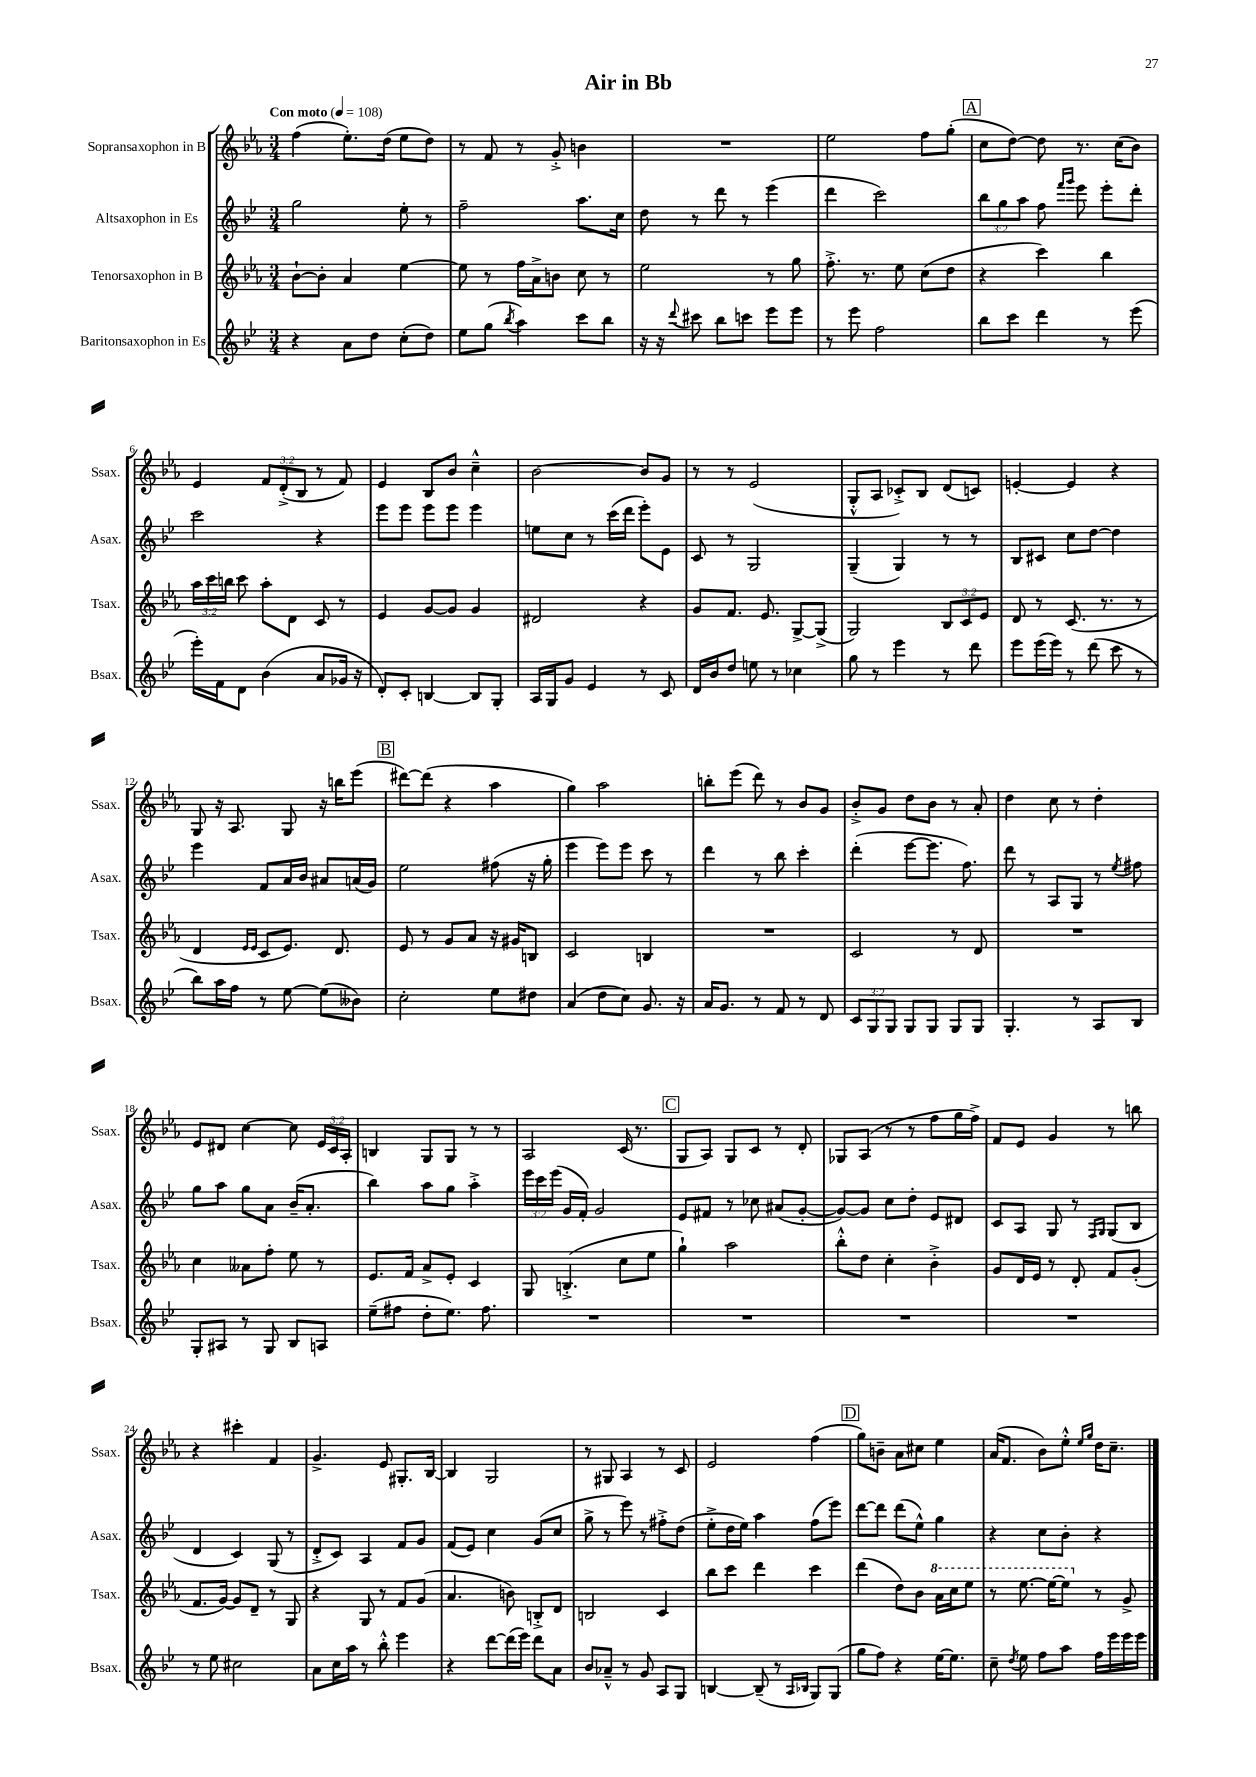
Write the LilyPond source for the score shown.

\header { title = "Air in Bb" }
<<
\new StaffGroup <<
\new Staff = "s0" \with { instrumentName = "Sopransaxophon in B" shortInstrumentName = "Ssax." } {
    \clef treble \key ees \major \numericTimeSignature \time 3/4 \override Staff.TupletNumber.text = #tuplet-number::calc-fraction-text \tempo "Con moto" 4 = 108
    \autoBeamOff f''4( ees''8.[-.) d''16]( ees''8[ d''8]) |
    r8 f'8 r8 g'8-.-> b'4 |
    R2. |
    ees''2 f''8[ g''8]-.( |
    \mark \markup { \box "A" } c''8[ d''8]~) d''8 r8. c''16[( bes'8]) |
    ees'4 \tuplet 3/2 { f'8[ d'8-.->( bes8] } r8 f'8) |
    ees'4 bes8[ bes'8] c''4---^ |
    bes'2~ bes'8[ g'8] |
    r8 r8 ees'2( |
    g8[-.-^ aes8] ces'8[-.->) bes8] d'8[( c'8]) |
    e'4~-. e'4 r4 |
    g8 r16 aes8. g8 r16 b''16[ ees'''8]( |
    \mark \markup { \box "B" } dis'''8[~) dis'''8]( r4 aes''4 |
    g''4) aes''2 |
    b''8[-. ees'''8]( d'''8) r8 bes'8[ g'8] |
    bes'8[-.-> g'8] d''8[ bes'8] r8 aes'8-. |
    d''4 c''8 r8 d''4-. |
    ees'8[ dis'8] c''4~ c''8 \tuplet 3/2 { ees'16[ c'16 aes16]-. } |
    b4 g8[ g8] r8 r8 |
    aes2 c'16( r8. |
    \mark \markup { \box "C" } g8[ aes8]) g8[ c'8] r8 d'8-. |
    ges8[ aes8]( r8 r8 f''8[ g''16 f''16]->) |
    f'8[ ees'8] g'4 r8 b''8 |
    r4 cis'''4-. f'4 |
    g'4.-> ees'8 gis8.[-. bes16]~ |
    bes4 g2 |
    r8 gis8 aes4 r8 c'8 |
    ees'2 f''4( |
    \mark \markup { \box "D" } g''8[) b'8]-- aes'8[ cis''8] ees''4 |
    aes'16[( f'8.] bes'8[) ees''8]-.-^ \grace { ees''16[ g''16] } d''16[ c''8.]-- \bar "|." |
}
\new Staff = "s1" \with { instrumentName = "Altsaxophon in Es" shortInstrumentName = "Asax." } {
    \clef treble \key bes \major \numericTimeSignature \time 3/4 \override Staff.TupletNumber.text = #tuplet-number::calc-fraction-text
    \autoBeamOff g''2 ees''8-. r8 |
    f''2-- a''8.[ c''16] |
    d''8 r8 d'''8 r8 ees'''4( |
    d'''4 c'''2) |
    \mark \markup { \box "A" } \tuplet 3/2 { bes''8[ g''8 a''8] } f''8 \grace { f'''16[ g'''16] } ees'''8 ees'''8[-. d'''8]-. |
    c'''2 r4 |
    ees'''8[ ees'''8] ees'''8[ ees'''8] ees'''4 |
    e''8[ c''8] r8 c'''16[( d'''16] ees'''8[-.) ees'8] |
    c'8 r8 g2 |
    g4--( g4) r8 r8 |
    bes8[ cis'8] c''8[ d''8]~ d''4 |
    ees'''4 f'8[ a'16 bes'16] ais'8[ a'16( g'16]) |
    \mark \markup { \box "B" } ees''2 fis''8( r16 g''16-. |
    ees'''4 ees'''8[) ees'''8] c'''8 r8 |
    d'''4 r8 bes''8 c'''4-. |
    d'''4-.( ees'''8[~ ees'''8.] f''8.) |
    d'''8 r8 a8[ g8] r8 \acciaccatura { ees''8 } fis''8 |
    g''8[ a''8] g''8[ a'8] bes'16[--( a'8.]-. |
    bes''4) a''8[ g''8] a''4-.-> |
    \tuplet 3/2 { ees'''16[ c'''16 ees'''16]( } g'16[ f'16]-.) g'2 |
    \mark \markup { \box "C" } ees'8[ fis'8] r8 ces''8 ais'8[( g'8]~-. |
    g'8[~) g'8] c''8[ d''8]-. ees'8[ dis'8] |
    c'8[ a8] g8 r8 \grace { f16[ g16] } g8[( bes8] |
    d'4 c'4) g8( r8 |
    d'8[-.-> c'8]) a4 f'8[ g'8] |
    f'8[( ees'8]) c''4 g'8[( c''8] |
    g''8-> r8 ees'''8) r8 fis''8[-.-> d''8]( |
    ees''8[-.-> d''16 ees''16]) a''4 f''8[( ees'''8]) |
    \mark \markup { \box "D" } d'''8[~ d'''8] d'''8[( ees''8]-^) g''4 |
    r4 c''8[ bes'8]-. r4 \bar "|." |
}
\new Staff = "s2" \with { instrumentName = "Tenorsaxophon in B" shortInstrumentName = "Tsax." } {
    \clef treble \key ees \major \numericTimeSignature \time 3/4 \override Staff.TupletNumber.text = #tuplet-number::calc-fraction-text
    \autoBeamOff bes'8[~-! bes'8]-. aes'4 ees''4~ |
    ees''8 r8 f''16[ aes'16-> b'8] c''8 r8 |
    ees''2 r8 g''8 |
    f''8.-.-> r8. ees''8 c''8[( d''8] |
    \mark \markup { \box "A" } r4 c'''4) bes''4 |
    \tuplet 3/2 { aes''16[ c'''16 b''16] } c'''8 aes''8[-. d'8] c'8 r8 |
    ees'4 g'8[~ g'8] g'4 |
    dis'2 r4 |
    g'8[ f'8.] ees'8. g8[~-> g8]->( |
    g2) \tuplet 3/2 { bes8[ c'8 ees'8] } |
    d'8 r8 c'8.( r8. r8 |
    d'4 \grace { ees'16[ ees'16] } c'8[ ees'8.]) d'8. |
    \mark \markup { \box "B" } ees'8 r8 g'8[ aes'8] r16 gis'16[ b8] |
    c'2 b4 |
    R2. |
    c'2 r8 d'8 |
    R2. |
    c''4 aeses'8[ f''8]-. ees''8 r8 |
    ees'8.[ f'16] aes'8[-> ees'8]-. c'4 |
    g8 b4.-.->( c''8[ ees''8] |
    \mark \markup { \box "C" } g''4-!) aes''2 |
    bes''8[-.-^ d''8] c''4-. bes'4-.-> |
    g'8[ d'16 ees'16] r8 d'8-. f'8[ g'8]-.( |
    f'8.[ g'16]~) g'8[ d'8]-- r8 g8 |
    r4 g8 r8 f'8[ g'8]( |
    aes'4. b'8) b8[-.-> d'8] |
    b2 c'4 |
    bes''8[ c'''8] d'''4 c'''4 |
    \mark \markup { \box "D" } d'''4( d''8[) bes'8] \ottava #1 aes''16[ c'''16 ees'''8] |
    r8 ees'''8.~ ees'''16[~ ees'''8] \ottava #0 r8 g'8-> \bar "|." |
}
\new Staff = "s3" \with { instrumentName = "Baritonsaxophon in Es" shortInstrumentName = "Bsax." } {
    \clef treble \key bes \major \numericTimeSignature \time 3/4 \override Staff.TupletNumber.text = #tuplet-number::calc-fraction-text
    \autoBeamOff r4 a'8[ d''8] c''8[-.( d''8]) |
    ees''8[ g''8]( \acciaccatura { bes''8 } a''4) c'''8[ bes''8] |
    r16 r16 \appoggiatura { d'''8 } cis'''8 bes''8[ c'''8] ees'''8[ ees'''8] |
    r8 ees'''8 f''2 |
    \mark \markup { \box "A" } bes''8[ c'''8] d'''4 r8 ees'''8( |
    ees'''16[-.) f'16 d'8] bes'4( a'8[ ges'16] r16 |
    d'8[-.) c'8]-. b4~ b8[ g8]-. |
    a16[ g16 g'8] ees'4 r8 c'8 |
    d'16[ bes'16 d''8] e''8 r8 ces''4 |
    g''8 r8 ees'''4 r8 d'''8 |
    ees'''8[ ees'''16( ees'''16]) r8 d'''8( c'''8 r8 |
    bes''8[) a''16 f''16] r8 ees''8~ ees''8[( beses'8]) |
    \mark \markup { \box "B" } c''2-. ees''8[ dis''8] |
    a'4( d''8[ c''8]) g'8. r16 |
    a'16[ g'8.] r8 f'8 r8 d'8 |
    \tuplet 3/2 { c'8[ g8 g8] } g8[ g8] g8[ g8] |
    g4.-. r8 a8[ bes8] |
    g8[-. ais8] r8 g8 bes8[ a8] |
    ees''8[--( fis''8] d''8[-. ees''8.]) fis''8. |
    R2. |
    \mark \markup { \box "C" } R2. |
    R2. |
    R2. |
    r8 ees''8 cis''2 |
    a'8[ c''16 a''16] r8 bes''8-.-^ ees'''4 |
    r4 d'''8[~ d'''16( ees'''16]) d'''8[ a'8] |
    bes'8[ aes'8]---^ r8 g'8 a8[ g8] |
    b4~ b8--( r8 \grace { a16[ bes16] } g8[) g8]( |
    \mark \markup { \box "D" } g''8[ f''8]) r4 ees''16[~ ees''8.] |
    c''8-- \acciaccatura { d''8 } ees''8 f''8[ a''8] f''16[ ees'''16 ees'''16 ees'''16] \bar "|." |
}
>>
>>
